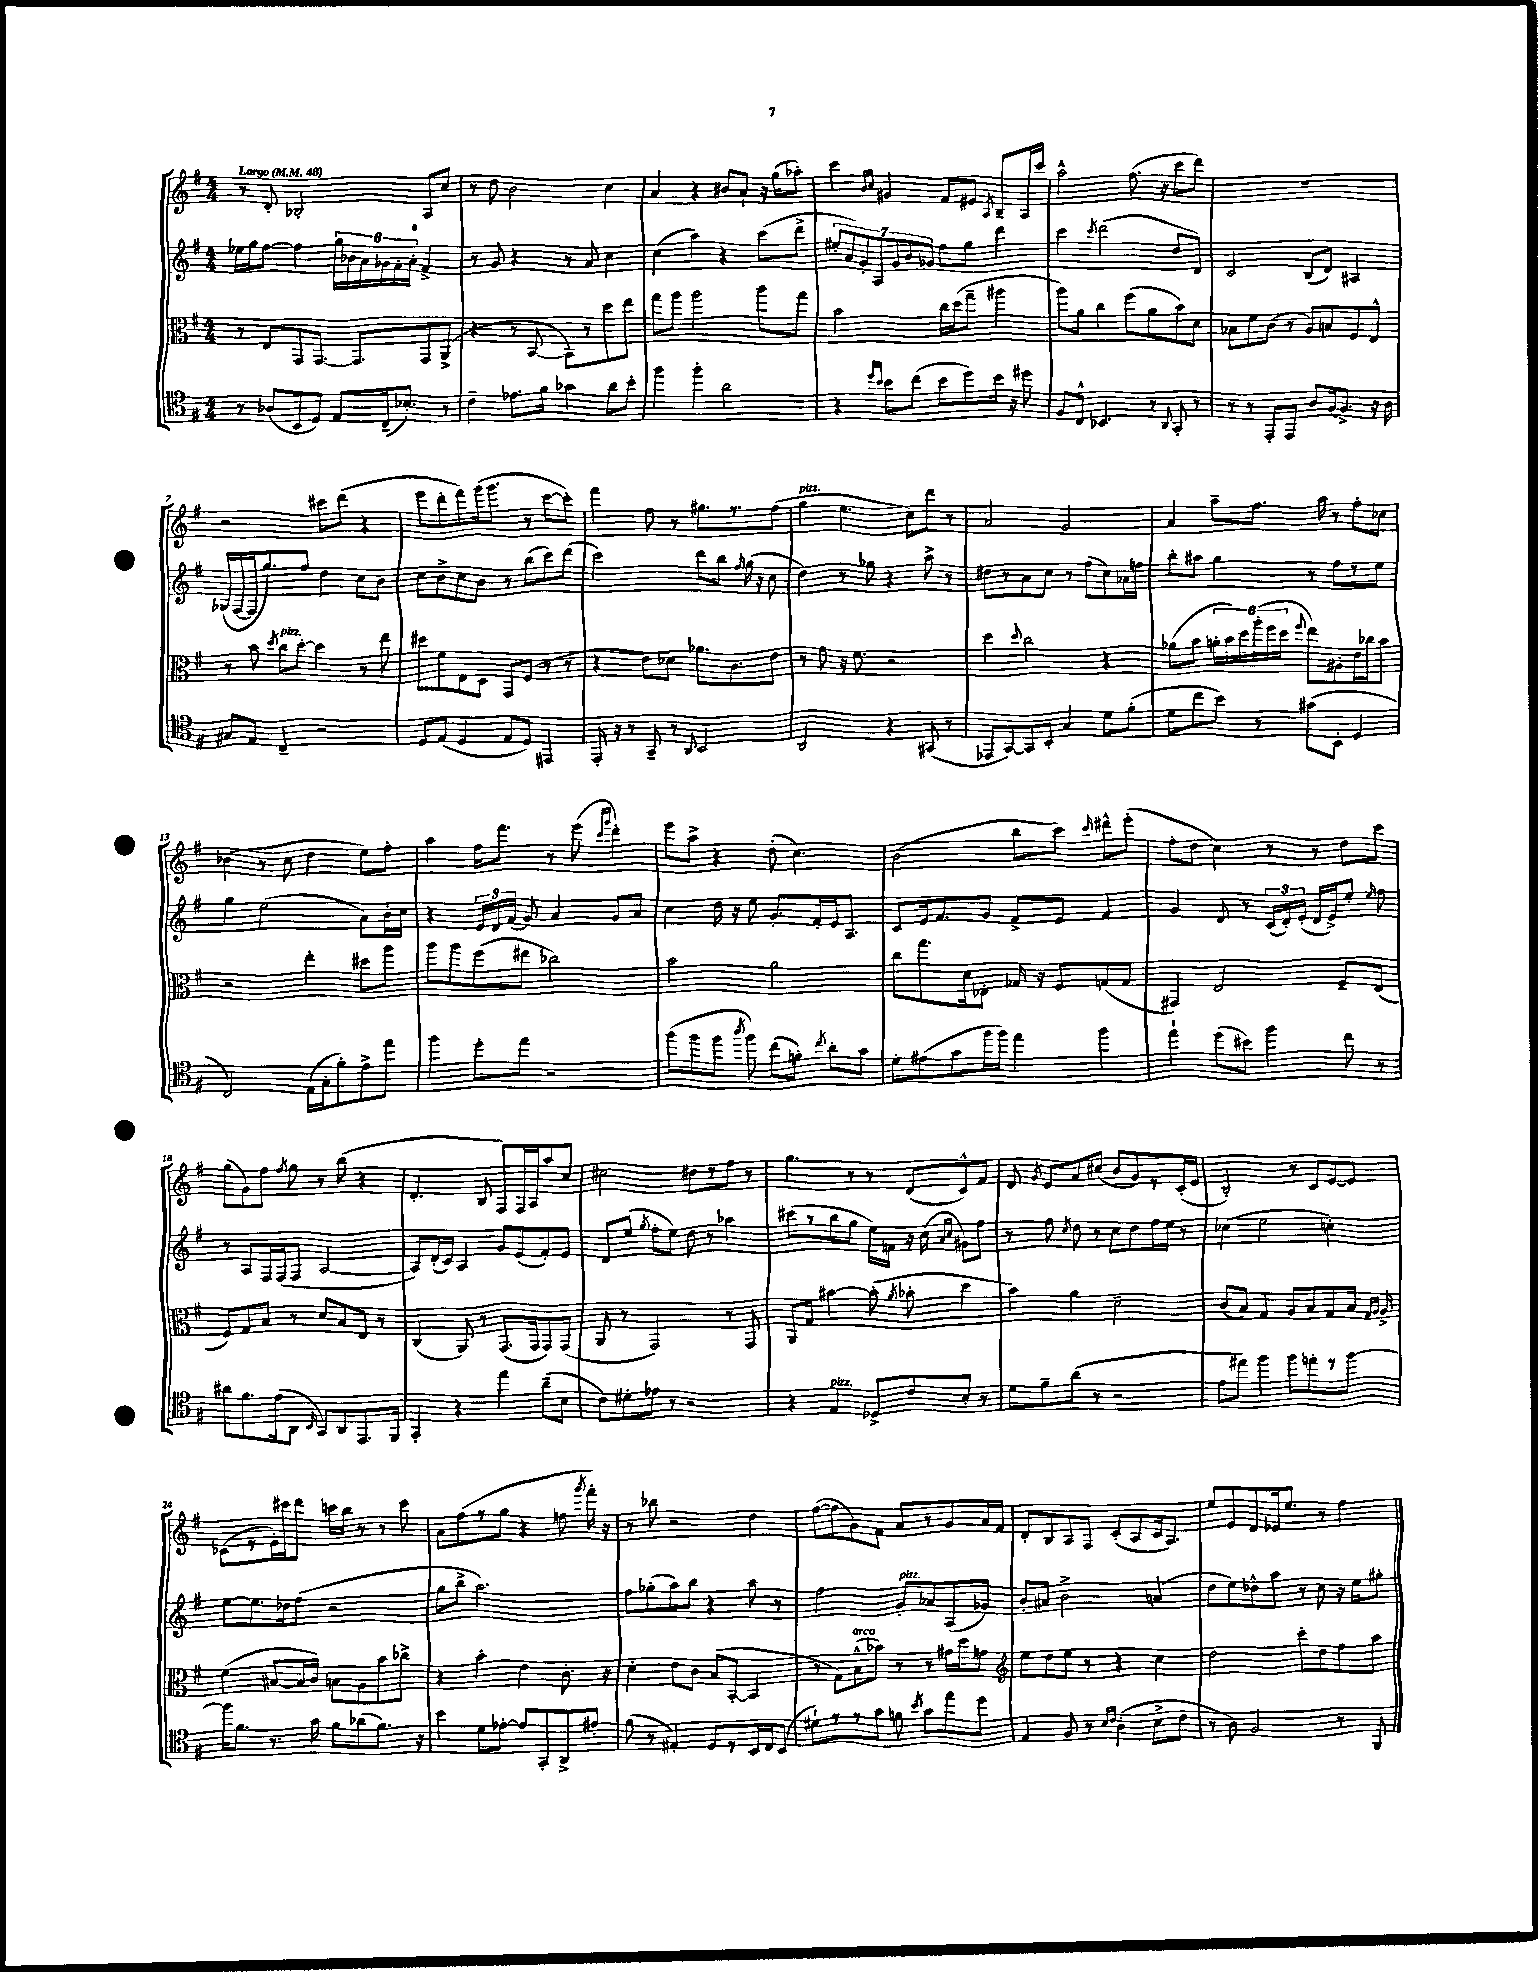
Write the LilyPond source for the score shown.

<<
\new StaffGroup <<
\new Staff = "s0" {
    \clef treble \key g \major \numericTimeSignature \time 4/4 \tempo "Largo" 4 = 48
    \autoBeamOff r8 d'8-. bes2-. a8[ c''8] |
    r8 d''8 b'2 c''4 |
    a'4 r4 bis'8[ a'8]-! r16 g''16[( aes''8]-.) |
    c'''4 \grace { b'16[ c''16] } gis'4 fis'8[ eis'8] \acciaccatura { a8 } b8[-- a16 c'''16] |
    a''2-^ fis''8.( r16 c'''8[ d'''8]) |
    R1 |
    r2 cis'''8[ d'''8]( r4 |
    e'''8[ d'''8-. fis'''8) g'''16( g'''8.] r8 c'''8[~ c'''8]-.) |
    fis'''4 fis''8 r8 gis''8.[ r8. fis''8]( |
    g''4^\markup { \italic "pizz." } e''4. c''8[) d'''8] r8 |
    a'2 g'2 |
    a'4 a''8[-- fis''8.] a''16 r8 fis''8[-. ces''8] |
    bes'4( r8 c''8 d''4 e''8[) fis''8]-. |
    a''4 fis''16[ fis'''8.] r8 e'''8( \grace { c'''16[ g'''16] } d'''4-.) |
    e'''8[ a''8]-> r4 d''8-.( c''4.) |
    b'2( b''8[ c'''8]) \grace { c'''16 } dis'''8[-^ e'''8]-.( |
    fis''8[-. d''8] c''4) r8 r8 d''8[ c'''8] |
    g''8[( g'8) fis''8] \acciaccatura { fis''8 } g''8 r8 b''8( r4 |
    d'4.-. b8 fis8[) fis16 a16 a''8 c''8] |
    cis''2 dis''8[ r8 fis''8] r8 |
    g''4. r8 r8 d'8[( c'8-^) fis'8] |
    d'8 \acciaccatura { g'8 } e'8[ a'8 cis''8]( b'8[ g'8) r8 c'16-.( e'16] |
    b2-.) r8 c'8[ e'8~ e'8] |
    ces'8[( r8 e'16-.) cis'''16 d'''8] c'''16[ b''16] r8 r8 c'''8 |
    a'8[ fis''8( r8 g''8] r4 f''8 \acciaccatura { g'''8 } fis'''16-.) r16 |
    r8 bes''8 r2 d''4 |
    fis''8[~( fis''8 g'8) fis'8] a'8[ r8 g'8 a'16 fis'16] |
    d'8[-. b8 a8 fis8] c'8[-.( a8 c'16 a8.]) |
    e''8[ e'8 d'8 ees'16 e''8.] r8 fis''4 \bar "|." |
}
\new Staff = "s1" {
    \clef treble \key g \major \numericTimeSignature \time 4/4
    \autoBeamOff ees''16[ g''16 fis''8]~ fis''4 \tuplet 6/4 { g''16[ bes'16 a'16 ges'16 fis'16-. a'16]-0-. } fis'4-> |
    r8 g'8 r4 r8 a'8 c''4 |
    c''4( a''4) r4 c'''8[( d'''8]-> |
    \tuplet 7/4 { eis''8[-. a'8) g'8-. a8 g'8 b'8 ges'8] } fis''8[ g''8] d'''4 |
    c'''4 \acciaccatura { c'''8 } d'''2( d''8[ d'8]) |
    c'2 b8[( d'8]) ais4 |
    ges16[( fis16~ fis16 g''8.) fis''8] d''4 c''8[ b'8] |
    c''8[ b'8-> c''8 b'8] r8 b''8[( c'''8) d'''8]( |
    c'''2) d'''8[ b''8] \grace { fis''16 } g''16( r16 c''8 |
    d''4) r8 ges''8 r4 a''8-> r8 |
    dis''8[ r8 a'8 c''8] r8 fis''8[( c''8) aes'16 f''16] |
    b''8[-. ais''8] g''4 r8 fis''8[ r8 e''8] |
    g''4 e''2( a'8[) b'16-. c''16] |
    r4 \tuplet 3/2 { e'16[ d'16 fis'16]( } g'8) a'4 g'8[ a'8] |
    c''4 d''16 r16 e''8 g'8.[-. fis'16-. e'16 a8.] |
    c'8[ e'16 fis'8. g'8] fis'8[-> e'8] fis'4 |
    g'4 d'8 r8 \tuplet 3/2 { c'16[( d'16-.) e'16]-.( } d'16[ e'16->) e''8]-. \grace { e''16 } fis''8 |
    r8 a8[ fis16 fis16( fis8] a2~ |
    a8[) d'16-.( c'16]) a4 g'8[ e'8( fis'8-.) e'8] |
    d'8[ e''8]( \acciaccatura { g''8 } fis''8[-. e''8]) d''8 r8 aes''4 |
    cis'''8[( r8 b''8 g''8] e''16[) f'16] r16 c''16( \grace { a'16[ c''16] } gis'8[) fis''8] |
    r8 fis''8 \acciaccatura { c''8 } d''8 r8 c''8[ d''8 fis''16 e''16] r8 |
    ces''4( e''2 c''4-.) |
    e''8[~ e''8. des''16 fis''8]( r2 |
    g''8[ b''8]-> a''2.) |
    fis''8[ ges''8-.( a''8) b''8] r4 a''8 r8 |
    fis''2 g'8[-.^\markup { \italic "pizz." } aes'8 a8( ges'8]) |
    b'8[-. ais'8] b'2-> a'4( |
    d''8[ e''8) des''8-^ a''8] r8 c''8 r16 e''16[ gis''8]-. \bar "|." |
}
\new Staff = "s2" {
    \clef alto \key g \major \numericTimeSignature \time 4/4
    \autoBeamOff r8 e8[ g,8 g,8.]~ g,8.[ g,8 a,8]->( |
    r4 r8 b,8~ b,8[) r8 d''8 e''8] |
    g''8[ a''8] a''2 a''8[ g''8] |
    b'2 c''16[ d''16( g''8]-- ais''4 |
    a''8[) a'8] c''4 fis''8[( a'8 b'8) d'8] |
    bes8[ fis'8 c'8]( r8 a8[) b8 fis8 e8]-^ |
    r8 b'8 \acciaccatura { d''8 } c''8[^\markup { \italic "pizz." } d''8]~-. d''4 r8 e''8 |
    dis''8[ fis'8 e8 d8] g,8[ fis8]( r8 r8 |
    r4 e'8[ des'8]) aes'8.[ c'8. e'8] |
    r8 g'8 r16 fis'8. r2 |
    d''4 \appoggiatura { d''8 } c''2 r4 |
    aes'8[( b'8] \tuplet 6/4 { a'16[-. b'16) d''16 a''16-.( fis''16 d''16] } \appoggiatura { fis''8 } e''8[) ais8-. e'16 ces''16 b'8] |
    r2 e''4-. dis''8[ a''8] |
    a''8[ a''8 fis''8( eis''8] ces''2) |
    b'2 a'2 |
    c''8[ g''8. d'16 ees8]-. ges16 r16 fis8[ g8( g8] |
    gis,4) e2 fis8[-- e8]( |
    fis8[) g8 b8] r8 d'8[ b8 e8] r8 |
    c4( a,8) r8 g,8.[( g,16 g,8) g,8]( |
    a,8 r8 g,2) r8 g,8 |
    a,8[ g8] bis'4~ bis'8-.( \acciaccatura { a'8 } bes'8-. d''4 |
    b'4) a'4 d'2-- |
    c'8[( b8]) g4 a8[ b8 g8 b16] \grace { g16[ a16] } a16-> |
    fis'4( bis8[~ bis16 c'16]) b8[ a8 b'8 ces''8]-> |
    r4 b'4-. e'4 c'8.-. r16 |
    d'4-. e'8[ c'8] b8[( b,8]~-. b,4 |
    r8 g8[) b8-^^\markup { \italic "arco" }( bes'8]) r8 r8 gis'16[ d''16 g'8] |
    \clef treble e''8[ d''8 e''8] r8 r4 c''4 |
    d''2 c'''8[-. d''8 fis''8 a''8] \bar "|." |
}
\new Staff = "s3" {
    \clef tenor \key g \major \numericTimeSignature \time 4/4
    \autoBeamOff r8 aes8[( b,8 d8]) e8[ c16--( bes8.]-.) r8 |
    c'4-- ees'8.[ fis'16] ges'4 a'8[ b'8]-. |
    fis''4 fis''4-. a'2 |
    r4 \grace { d''16[ b'16] } b'8[ c''8]( b'8[ d''8) b'16] r16 dis''8 |
    fis8[ c8]-^ bes,4. r8 \appoggiatura { a,8 } g,8-. r8 |
    r8 r8 e,8[-. e,8] a8[ fis16~ fis8.]-> r16 a16 |
    gis8[ e8] c4-- r2 |
    d8[ e8]( d4 e8[ d8]) eis,4 |
    e,16-. r16 r8 g,8-- r8 \appoggiatura { a,8 } b,2 |
    a,2 r4 gis,8( r8 |
    ees,8[ g,8~) g,8 b,8]-. g4 d'8[ fis'8]-.( |
    d'8[ c''8 b'8]) r8 gis'8[( b,8]-. d4 |
    c2) e16[( g16-. fis'8-.) e'8-> e''8] |
    fis''4 d''8[-. e''8] r2 |
    fis''8[( fis''8 fis''8] \acciaccatura { a''8 } fis''8) c''8[( f'8]-.) \acciaccatura { c''8 } a'8[-. g'8] |
    d'8[-. eis'8( g'8 fis''16 fis''16]) e''4 fis''4 |
    e''4-! d''8[( bis'8]) fis''4 c''8 r8 |
    ais'8[ fis'8. e'16( a,8] \grace { b,16 } g,8[) a,8 e,8. fis,16] |
    g,4-. r4 e''4 a'8[--( b8] |
    c'8[) dis'8-. ees'8] r8 r2 |
    r4 e4^\markup { \italic "pizz." } des8[-> c'8 b8]-. r8 |
    d'8[ fis'8-- a'8]( r8 r2 |
    e'8[ eis''8]) fis''4 fis''8[ e''8-. r8 fis''8]~ |
    fis''16[ fis'8.] r8. g'16 fis'8[ aes'8( fis'8.]) r16 |
    b'4 d'8[ ees'8]~-. ees'8[ g,8-. a,8-> eis'8]-. |
    fis'8( r8 eis4-.) d8[ r8 b,16 c16 b,8]( |
    dis'8[-!) r8 r8 g'8] f'8 \acciaccatura { b'8 } g'8[ e''8 d''8] |
    e4 fis8 r8 \grace { b16[ c'16] } a4-.( b8[-> c'8] |
    r8 a8) fis2 r8 fis,8 \bar "|." |
}
>>
>>
